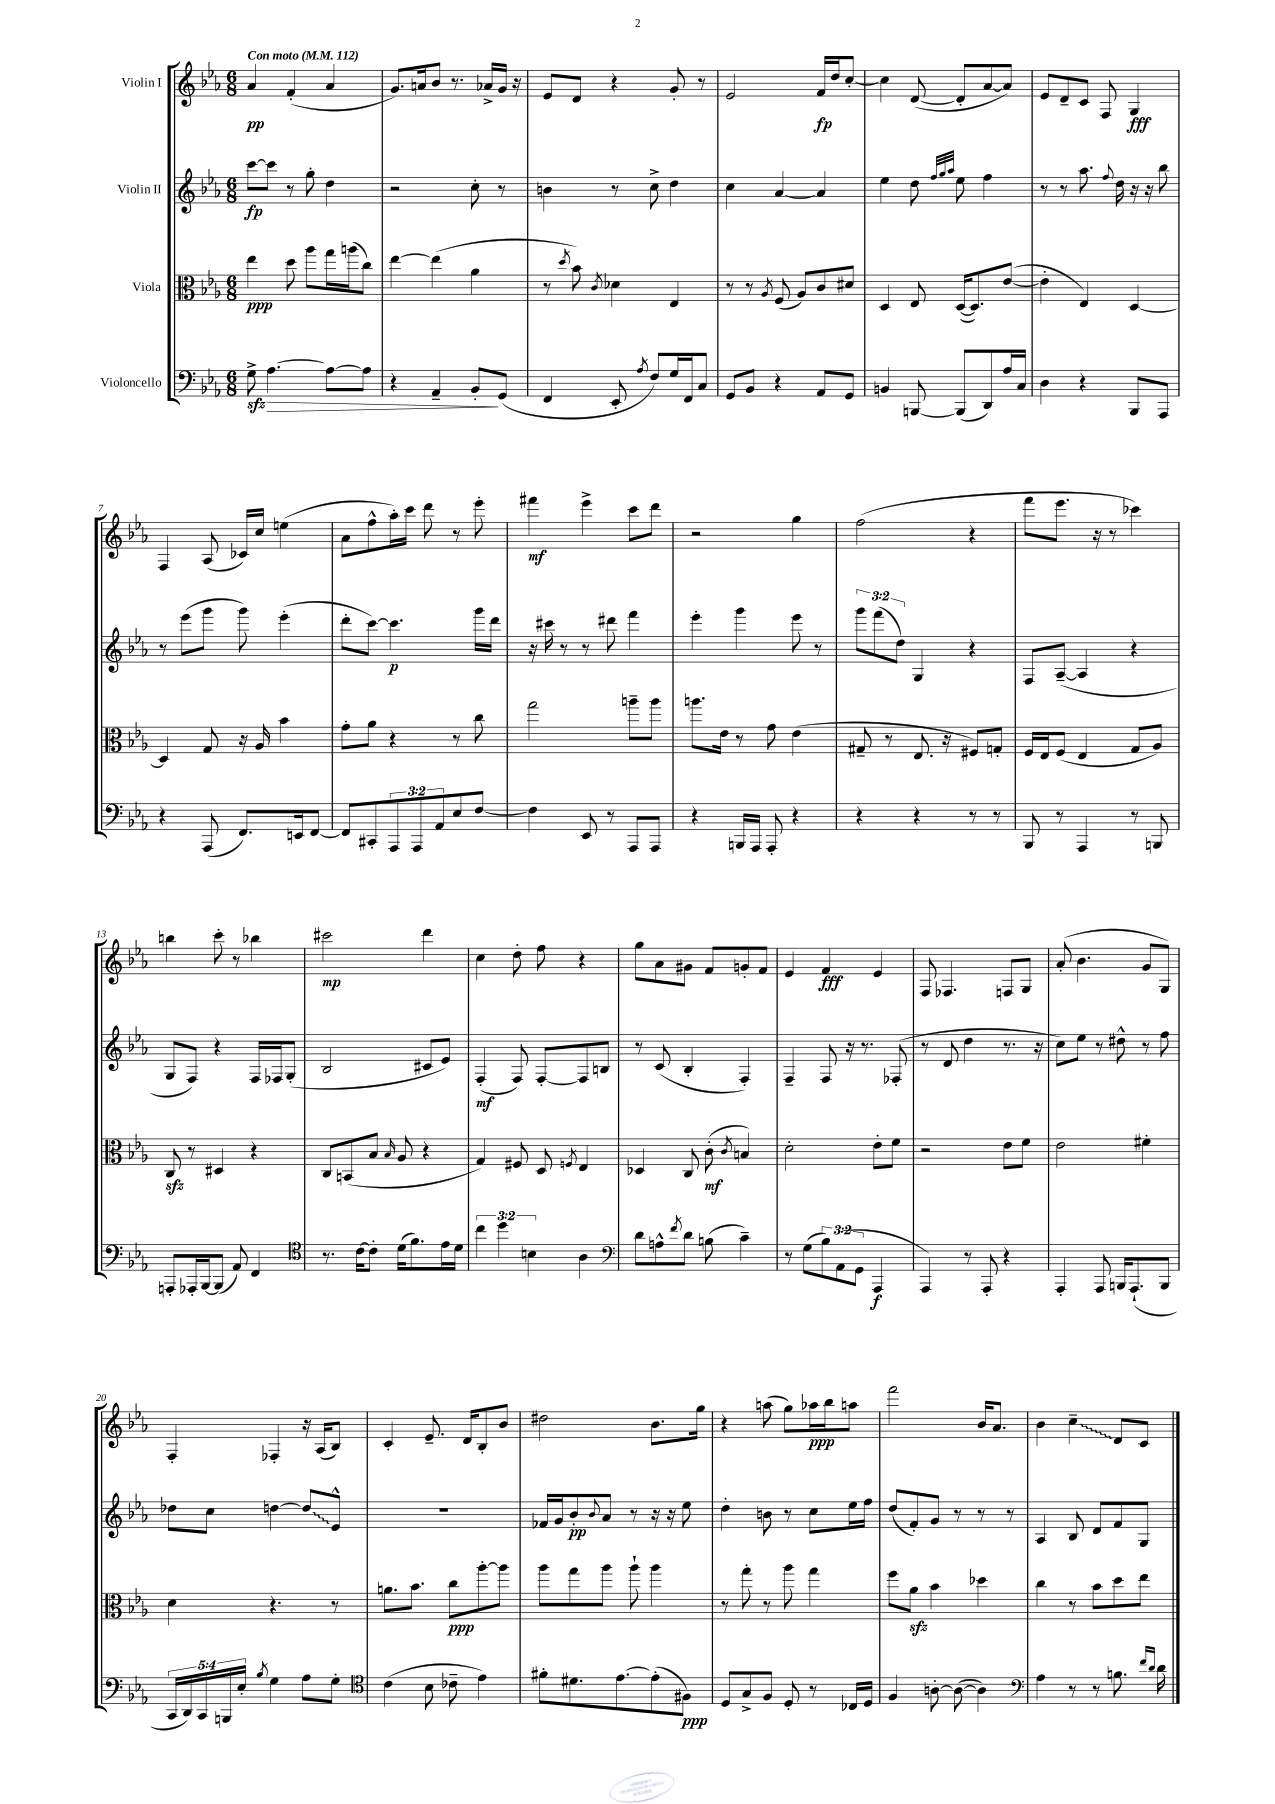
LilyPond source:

<<
\new StaffGroup <<
\new Staff = "s0" \with { instrumentName = "Violin I" } {
    \clef treble \key ees \major \numericTimeSignature \time 6/8 \tempo "Con moto" 4 = 112
    aes'4\pp f'4-.( aes'4 |
    g'8.) a'16 bes'8 r8. aes'16-> g'16 r16 |
    ees'8 d'8 r4 g'8-. r8 |
    ees'2 f'16\fp d''16 c''8~-. |
    c''4 d'8~( d'8-. aes'8~ aes'8) |
    ees'8 d'8-- c'8 f8 g4\fff |
    f4 aes8( ces'16) c''16 e''4( |
    aes'8 f''8-^ aes''16-.) c'''16 d'''8 r8 ees'''8-. |
    fis'''4\mf ees'''4-> c'''8 d'''8 |
    r2 g''4 |
    f''2( r4 |
    f'''8 ees'''8. r16 r8 ces'''4) |
    b''4 c'''8-. r8 bes''4 |
    cis'''2\mp d'''4 |
    c''4 d''8-. f''8 r4 |
    g''8 aes'8 gis'8 f'8 g'8-. f'8 |
    ees'4 f'4\fff ees'4 |
    f8 fes4. f8 g8 |
    aes'8-.( bes'4. g'8 g8) |
    f4-. fes4-. r16 aes16( bes8) |
    c'4-. ees'8.-- d'16 bes8-. bes'8 |
    dis''2 bes'8. g''16 |
    r4 a''8( g''8) aes''16\ppp bes''16 a''8 |
    f'''2 bes'16 aes'8. |
    bes'4 \once \override Glissando.style = #'zigzag c''4--\glissando d'8 c'8 \bar "|." |
}
\new Staff = "s1" \with { instrumentName = "Violin II" } {
    \clef treble \key ees \major \numericTimeSignature \time 6/8 \override Staff.TupletNumber.text = #tuplet-number::calc-fraction-text
    c'''8~\fp c'''8 r8 g''8-. d''4 |
    r2 c''8-. r8 |
    b'4 r8 c''8-> d''4 |
    c''4 aes'4~ aes'4 |
    ees''4 d''8 \grace { f''32 g''32 aes''32 } ees''8 f''4 |
    r8 r8 aes''8. \appoggiatura { f''8 } d''16 r16 r16 bes''8 |
    r8 ees'''8( g'''8 g'''8) ees'''4-.( |
    d'''8-. c'''8~) c'''4.\p g'''16 d'''16 |
    r16 cis'''16 r8 r8 dis'''8 f'''4 |
    ees'''4-. g'''4 ees'''8 r8 |
    \tuplet 3/2 { g'''8 f'''8( d''8) } g4 r4 |
    f8 aes8~--( aes4 r4 |
    g8 f8) r4 f16 fes16 g8-.( |
    bes2 cis'8 ees'8) |
    f4-.\mf( f8) f8~-. f8 b8 |
    r8 c'8( bes4-. f4-.) |
    f4-- f8 r16 r8. fes8-.( |
    r8 d'8 d''4 r8. r16 |
    c''8) ees''8 r8 dis''8-^ r8 f''8 |
    des''8 c''8 d''4~ \once \override Glissando.style = #'zigzag d''8\glissando ees'8-^ |
    R2. |
    fes'16 g'16 bes'8-.\pp \appoggiatura { bes'8 } aes'8 r8 r16 r16 ees''8 |
    d''4-. b'8 r8 c''8 ees''16 f''16 |
    d''8( f'8-.) g'8 r8 r8 r8 |
    aes4 bes8 d'8 f'8 g8 \bar "|." |
}
\new Staff = "s2" \with { instrumentName = "Viola" } {
    \clef alto \key ees \major \numericTimeSignature \time 6/8
    ees''4\ppp d''8 aes''8 g''16 a''16( c''8) |
    ees''4~ ees''4( aes'4 |
    r8 \acciaccatura { d''8 } bes'8) \acciaccatura { c'8 } des'4 ees4 |
    r8 r8 \acciaccatura { aes8 } f8( aes8) c'8 dis'8 |
    d4 ees8 d16~( d8.) ees'8~( |
    ees'4-. ees4) d4~ |
    d4 g8 r16 aes16 bes'4 |
    g'8-. aes'8 r4 r8 c''8 |
    g''2 a''8-- a''8 |
    a''8. ees'16 r8 g'8 ees'4( |
    gis8-- r8 ees8. r16 fis8) g8-. |
    f16 ees16 f8( ees4 g8 aes8) |
    c8\sfz r8 dis4 r4 |
    c8 b,8( bes8 \grace { bes16 } aes8 r4 |
    g4) fis8 d8 \acciaccatura { f8 } ees4 |
    des4 c8 c'8-.\mf( \acciaccatura { c'8 } b4) |
    d'2-. ees'8-. f'8 |
    r2 ees'8 f'8 |
    ees'2 fis'4-. |
    d'4 r4. r8 |
    a'8. bes'8. c''8\ppp aes''8~-. aes''8 |
    aes''8 g''8 aes''8 aes''8-! aes''4 |
    r8 g''8-. r8 aes''8 g''4 |
    f''8 aes'8\sfz bes'4 des''4 |
    c''4 r8 bes'8 d''8 ees''8 \bar "|." |
}
\new Staff = "s3" \with { instrumentName = "Violoncello" } {
    \clef bass \key ees \major \numericTimeSignature \time 6/8 \override Staff.TupletNumber.text = #tuplet-number::calc-fraction-text
    g8->\sfz\> aes4.~ aes8~ aes8 |
    r4 aes,4-- bes,8-.\! g,8( |
    f,4 ees,8-. \acciaccatura { aes8 } f8) g16 f,16 c8 |
    g,8 bes,8 r4 aes,8 g,8 |
    b,4 b,,8~ b,,8( d,8) aes16 c16 |
    d4 r4 bes,,8 aes,,8 |
    r4 aes,,8( f,8.) e,16 f,8~ |
    f,8 cis,8-. \tuplet 3/2 { aes,,8 aes,,8 aes,8 } ees8 f8~ |
    f4 ees,8 r8 aes,,8 aes,,8 |
    r4 b,,16 aes,,16 aes,,8-. r4 |
    r4 r4 r8 r8 |
    bes,,8 r8 aes,,4 r8 b,,8 |
    a,,8-. aes,,16-. bes,,16~ bes,,8( aes,8) f,4 |
    \clef tenor r8. c'16~ c'8-. d'16( f'8.) ees'16 d'16 |
    \tuplet 3/2 { c''4 d''4 b4 } aes4 |
    \clef bass d'8 a8-^ \acciaccatura { f'8 } d'8 b8( c'4--) |
    r8 g8( \tuplet 3/2 { bes8) aes,8( g,8 } aes,,4\f |
    aes,,4) r8 aes,,8-. r4 |
    aes,,4-. aes,,8 b,,16 aes,,8.-!( b,,8 |
    \tuplet 5/4 { c,16 d,16) c,16 b,,16 ees16-. } \acciaccatura { bes8 } g4 aes8 g8-. |
    \clef tenor c'4( bes8 ces'8-- ees'4) |
    fis'8-. dis'8. ees'8.~ ees'8-.( fis8\ppp) |
    d8 g8-> f8 d8-. r8 ces16 d16 |
    f4 a8~-. a8~( a4) |
    \clef bass aes4 r8 r8 b8. \grace { f'16 d'16 } d'16 \bar "|." |
}
>>
>>
